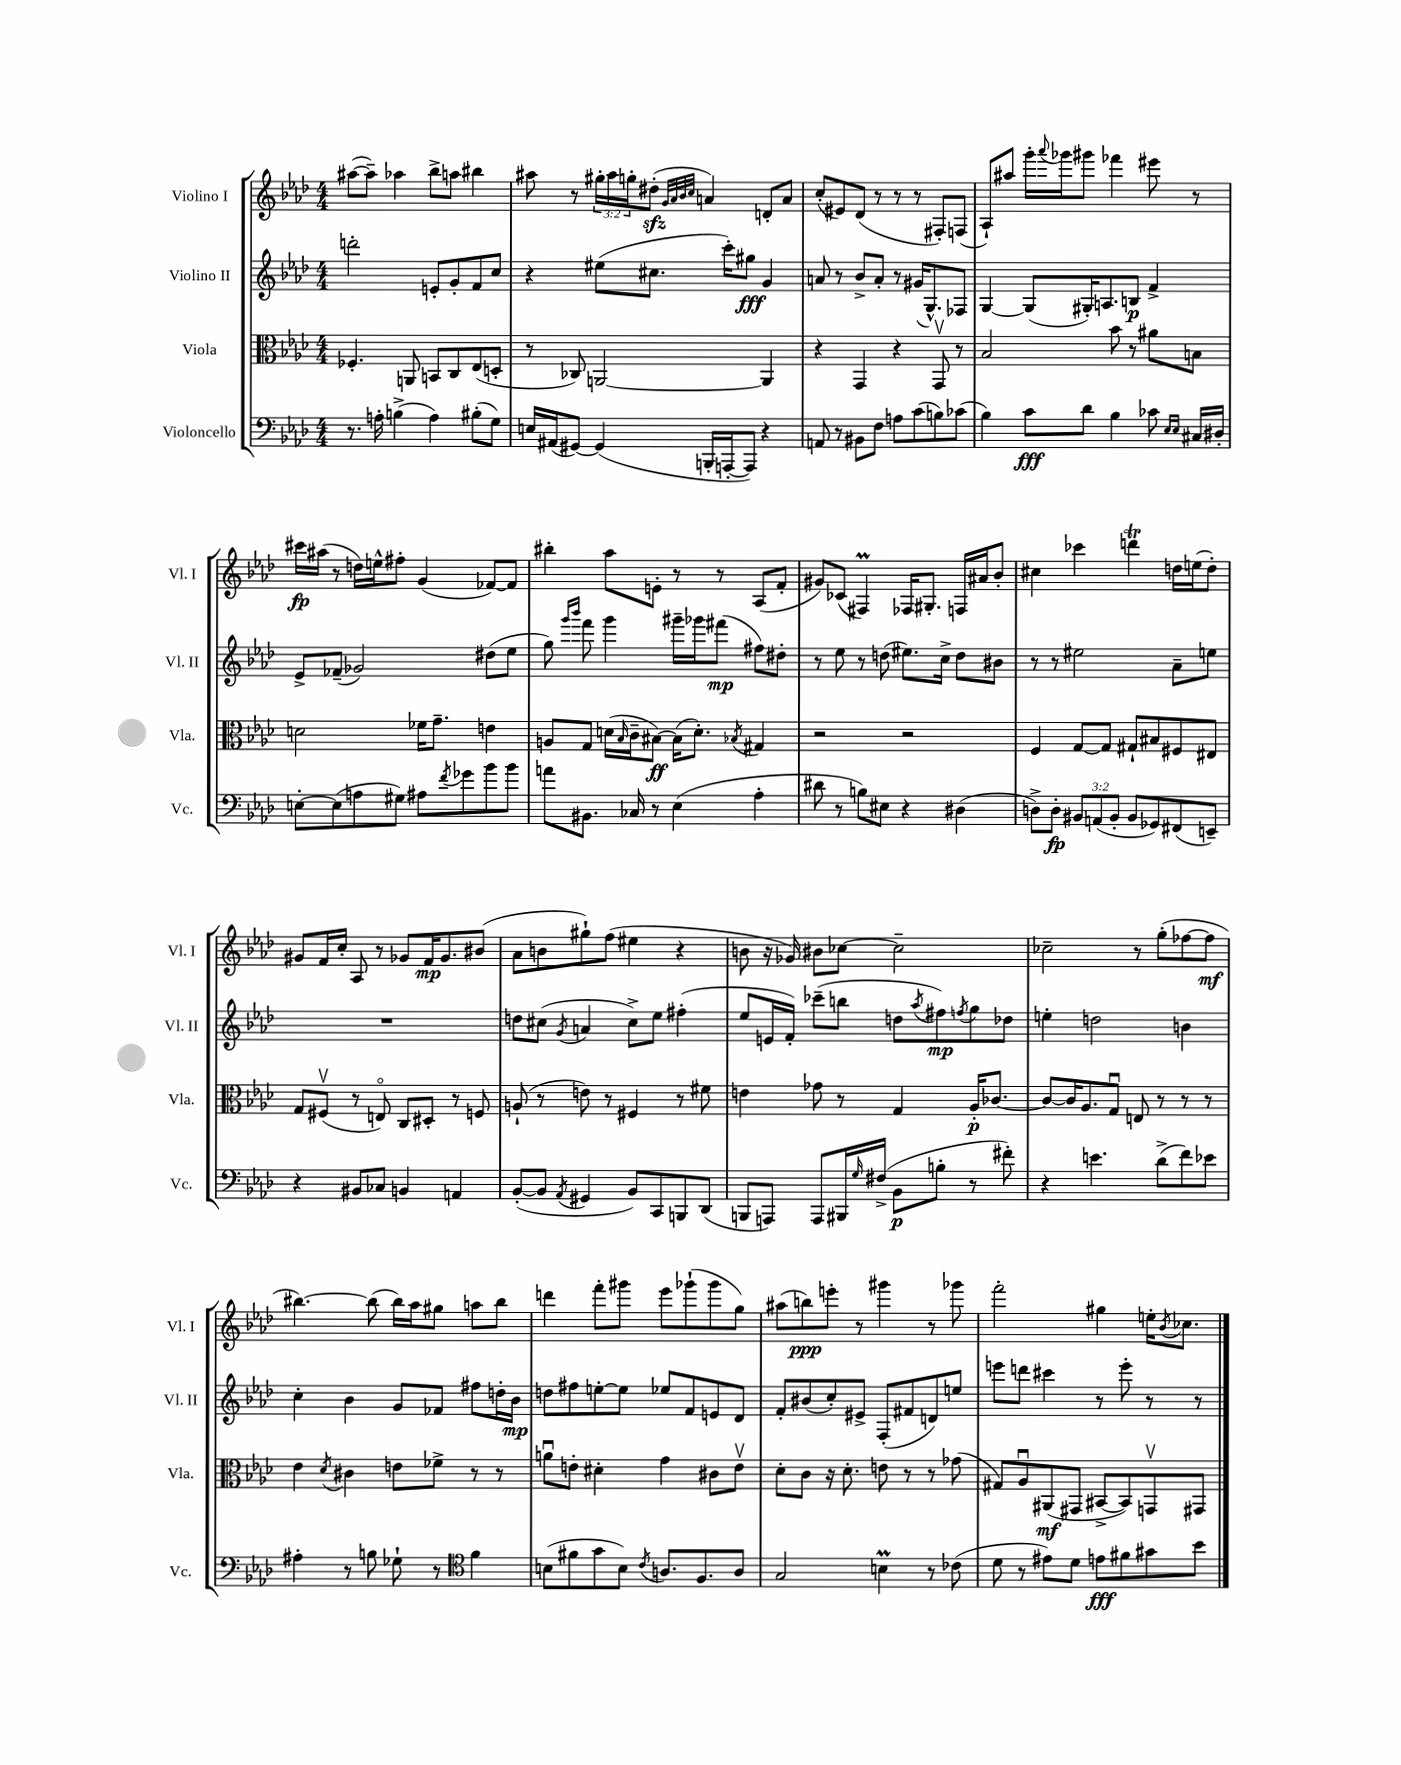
<<
\new StaffGroup <<
\new Staff = "s0" \with { instrumentName = "Violino I" shortInstrumentName = "Vl. I" } {
    \clef treble \key aes \major \numericTimeSignature \time 4/4 \override Staff.TupletNumber.text = #tuplet-number::calc-fraction-text
    ais''8~( ais''8--) aes''4 bes''8-> a''8 bis''4 |
    ais''8 r8 \tuplet 3/2 { gis''16-. ais''16 g''16-. } dis''8-.\sfz( \grace { g'32 aes'32 bes'32 c''32 } a'4) d'8-. a'8 |
    c''8-.( eis'8) des'8( r8 r8 r8 fis8-.) f8( |
    aes8-!) ais''8 g'''16-. \appoggiatura { aes'''8 } ges'''16 gis'''8 fes'''4 eis'''8 r8 |
    cis'''16\fp ais''16( r8 d''16) e''16-^ fis''8-. g'4( fes'8~) fes'8 |
    bis''4-. aes''8 e'8-. r8 r8 aes8( f'8-. |
    gis'8) ces'8( fis4\prall) fes16 gis8.-. f16 ais'16 bes'8-. |
    cis''4 ces'''4 d'''4\trill d''16 e''16( d''8-.) |
    gis'8 f'16 c''16-. aes8 r8 ges'8 f'16\mp ges'8. bis'8( |
    aes'8 b'8 gis''8-!) f''8( eis''4 r4 |
    b'8 r16 ges'16) bis'8 ces''8~ ces''2-- |
    ces''2-- r8 g''8-.( fes''8~ fes''8\mf |
    bis''4.~) bis''8( bis''16) aes''16 gis''8 a''8 bis''8 |
    d'''4 f'''8-. gis'''8 ees'''8 ges'''8-!( ges'''8 g''8) |
    ais''8( b''8\ppp) e'''8-. r8 gis'''4 r8 ges'''8 |
    f'''2-. gis''4 e''16-. \acciaccatura { bes'8 } ces''8. \bar "|." |
}
\new Staff = "s1" \with { instrumentName = "Violino II" shortInstrumentName = "Vl. II" } {
    \clef treble \key aes \major \numericTimeSignature \time 4/4
    d'''2-. e'8-. g'8-. f'8 c''8 |
    r4 eis''8( cis''8. c'''16-.) gis''8\fff g'4 |
    a'8 r8 bes'8-> a'8-. r8 gis'16( g8.-^) fes8 |
    g4~ g8( gis16-.) a8. b8\p f'4-> |
    ees'8-> fes'8--( ges'2) dis''8( ees''8 |
    g''8) \grace { g'''16 bes'''16 } f'''8 g'''4 gis'''16-- ges'''16 fis'''8\mp( fis''8) dis''8-. |
    r8 ees''8 r8 d''8( eis''8.) c''16-> d''8 bis'8 |
    r8 r8 eis''2 aes'8-- e''8 |
    R1 |
    d''8 cis''8( \acciaccatura { g'8 } a'4 cis''8->) ees''8 fis''4-.( |
    ees''8 e'16 f'16-.) ces'''8--( b''8 d''8 \acciaccatura { aes''8 } fis''8\mp) \acciaccatura { f''8 } g''8 des''8 |
    e''4-. d''2 b'4 |
    c''4-. bes'4 g'8 fes'8 fis''8 d''16-. bes'16\mp |
    d''8 fis''8 e''8~-. e''8 ees''8 f'8 e'8 des'8 |
    f'8-. bis'8( c''8-.) eis'8-> f8-.( fis'8 d'8) e''8 |
    e'''8 d'''8 cis'''4 r8 e'''8-. r8 r8 \bar "|." |
}
\new Staff = "s2" \with { instrumentName = "Viola" shortInstrumentName = "Vla." } {
    \clef alto \key aes \major \numericTimeSignature \time 4/4
    fes4.-. a,8 b,8 c8 ees8( d8-. |
    r8 ces8) a,2~ a,4 |
    r4 g,4 r4 g,8\upbow r8 |
    bes2 bes'8 r8 ais'8 b8 |
    d'2 fes'16 g'8.-- e'4 |
    a8 g8 d'16( \grace { bes16 } c'16-- bis8~\ff) bis16( d'8.-.) \acciaccatura { bes8 } gis4 |
    r2 r2 |
    f4 g8~ g8 gis8-! bis8 fis8 eis8 |
    g8 fis8\upbow( r8 e8\flageolet) c8 dis8-. r8 f8 |
    a8-!( r8 e'8) r8 fis4 r8 fis'8 |
    e'4 ges'8 r8 g4 aes16-.\p ces'8.~ |
    ces'8~ ces'16 aes8. g8\downbow e8 r8 r8 r8 |
    ees'4 \acciaccatura { des'8 } cis'4 e'8 fes'8-> r8 r8 |
    a'8\downbow e'8-. dis'4-. g'4 cis'8 e'8\upbow |
    des'8-. c'8 r16 des'8.-. e'8 r8 r8 ges'8( |
    gis8) aes8\downbow ais,8\mf( gis,8 bis,8~-> bis,8) g,8\upbow gis,8 \bar "|." |
}
\new Staff = "s3" \with { instrumentName = "Violoncello" shortInstrumentName = "Vc." } {
    \clef bass \key aes \major \numericTimeSignature \time 4/4 \override Staff.TupletNumber.text = #tuplet-number::calc-fraction-text
    r8. a16-. b4->( a4) bis8-.( g8) |
    e16 ais,16( gis,8~) gis,4( b,,16-. a,,16~-. a,,8) r4 |
    a,8 r8 bis,8 f8 a8 c'8( b8) ces'8( |
    bes4) c'8\fff des'8 bes4 ces'8 \grace { ees16 ees16 } cis16 dis16-. |
    e8~-. e8( a8 gis8) ais8 \acciaccatura { f'8 } ges'8 bes'8 bes'8 |
    a'8 bis,8. ces16 r8 ees4( aes4-. |
    dis'8 r8 b8) eis8 r4 dis4( |
    d8->) d8-.\fp \tuplet 3/2 { bis,8 a,8( bis,8-. } bis,8 ges,8) fis,8( e,8--) |
    r4 bis,8 ces8 b,4 a,4 |
    bes,8~-.( bes,8 \acciaccatura { aes,8 } gis,4 bes,8) c,8 b,,8 des,8( |
    b,,8 a,,8) a,,8 bis,,16 \grace { g16 } fis16->( bes,8\p b8-. r8 fis'8-.) |
    r4 e'4. des'8->( f'8) ees'8 |
    ais4-. r8 b8 ges8-! r8 \clef tenor f'4 |
    b8( fis'8 g'8 b8) \acciaccatura { c'8 } a8. f8. a8 |
    g2 b4\prall r8 ces'8( |
    des'8 r8 eis'8) des'8 e'8\fff fis'8 gis'8 bes'8 \bar "|." |
}
>>
>>
\layout { \context { \Score \remove "Bar_number_engraver" } }
